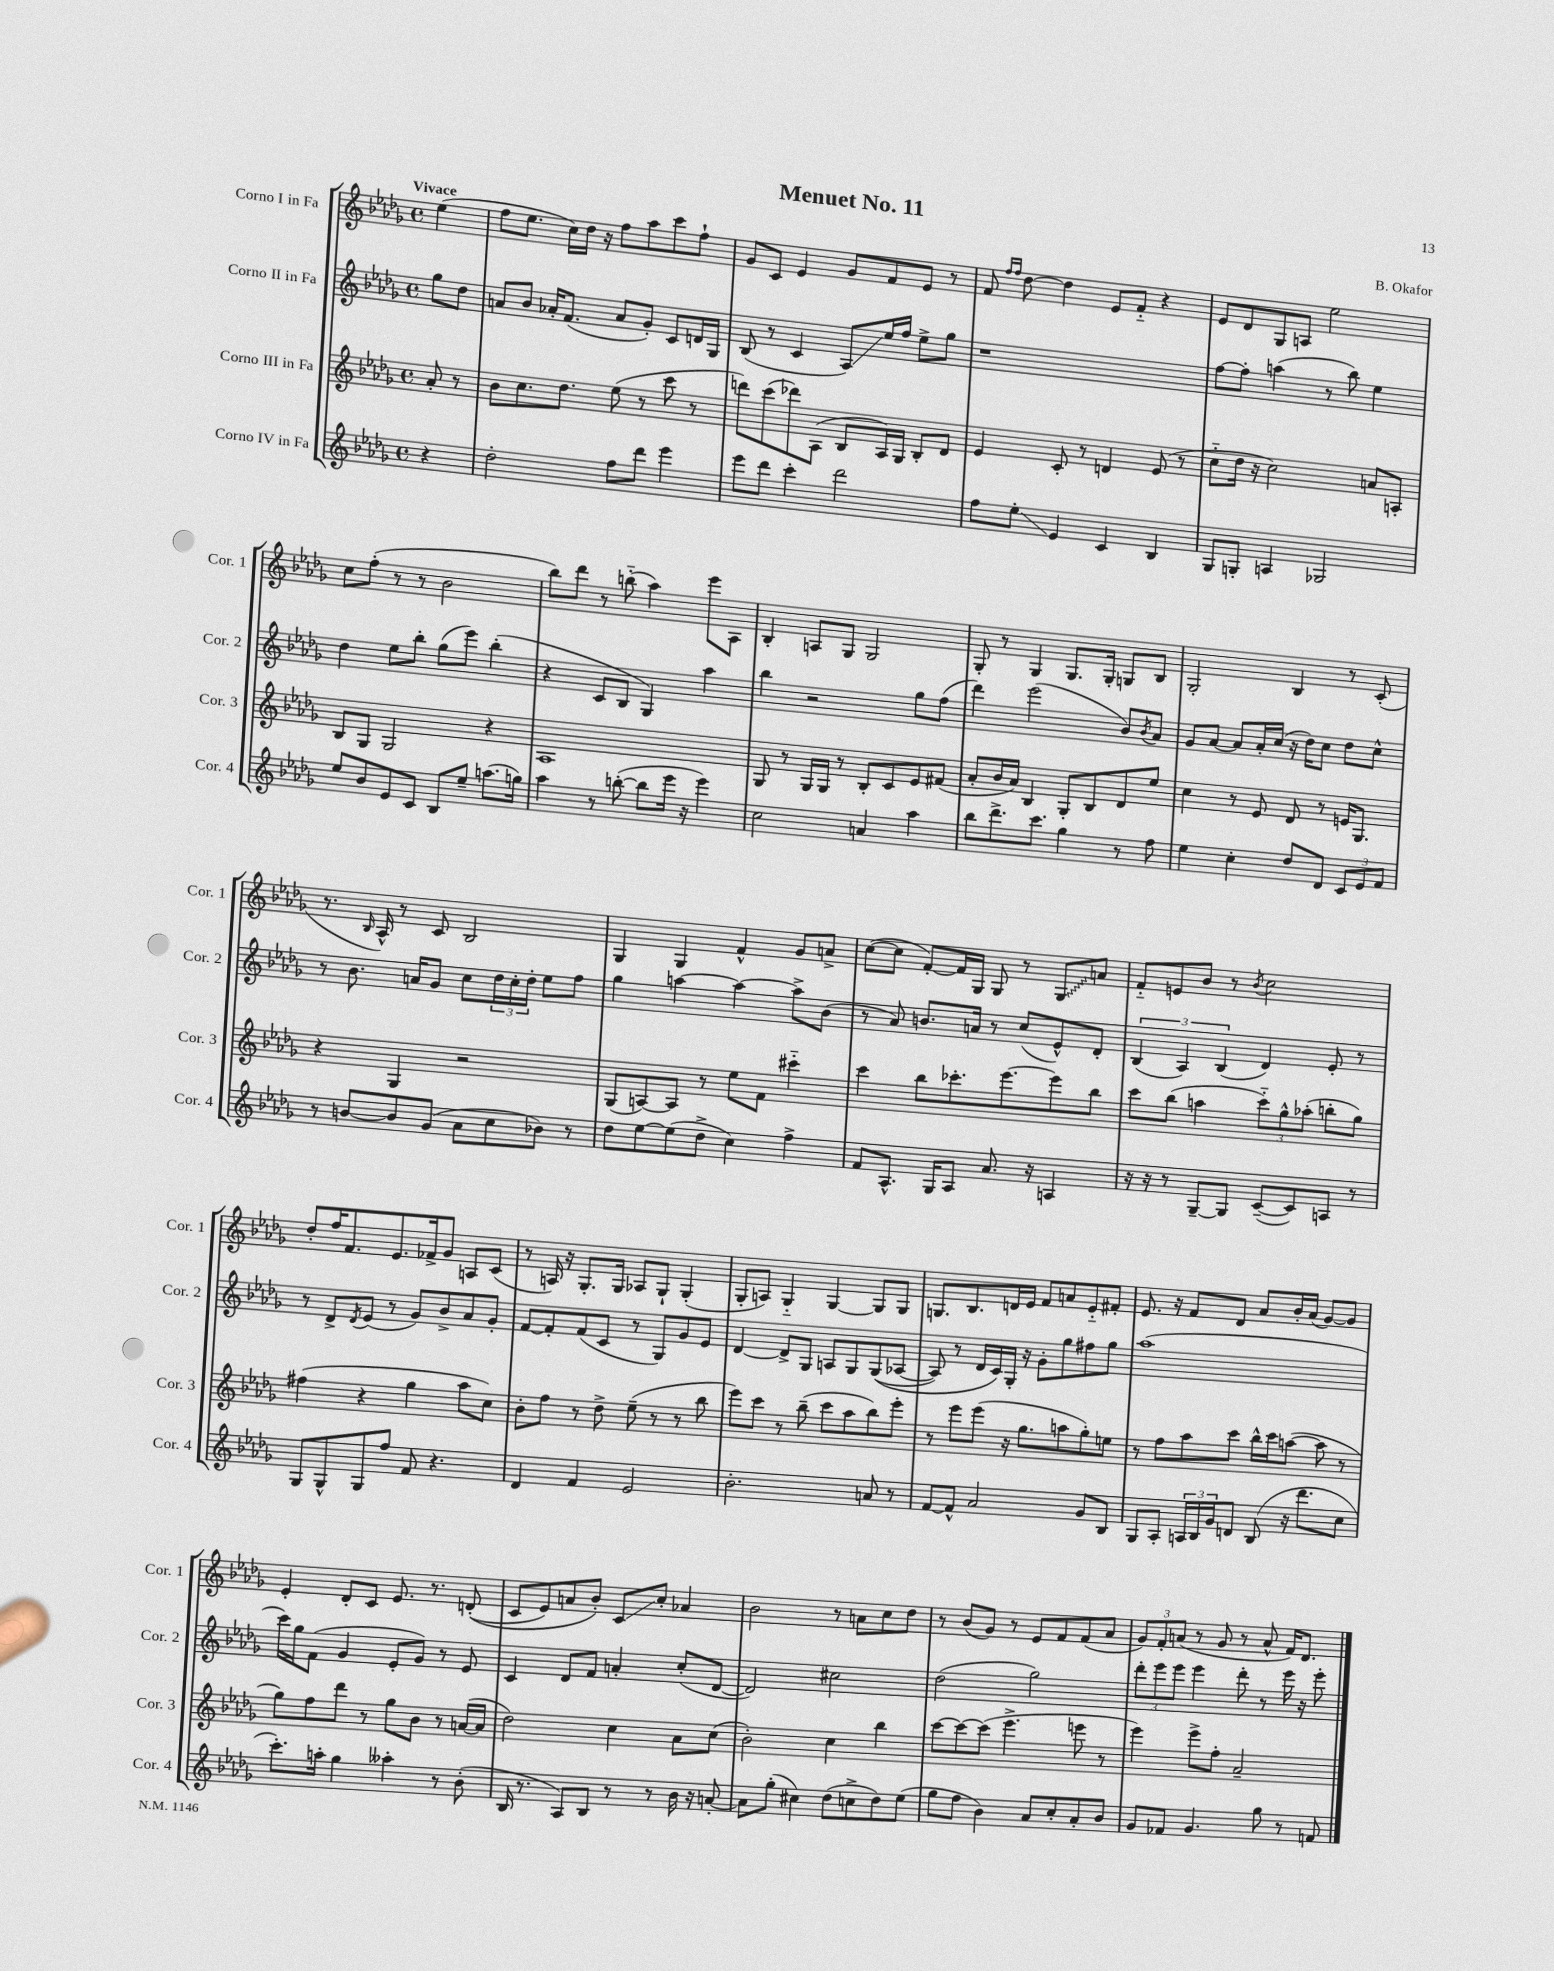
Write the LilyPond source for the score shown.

\header { title = "Menuet No. 11" composer = "B. Okafor" }
<<
\new StaffGroup <<
\new Staff = "s0" \with { instrumentName = "Corno I in Fa" shortInstrumentName = "Cor. 1" } {
    \clef treble \key des \major \defaultTimeSignature \time 4/4 \partial 4 \tempo "Vivace"
    ees''4( |
    f''8 ees''8. c''16) des''16 r16 f''8 aes''8 c'''8 f''8-! |
    ges'8 c'8 ees'4 ges'8 f'8 ees'8 r8 |
    f'8 \grace { f''16 f''16 } des''8~ des''4 ees'8 f'8-_ r4 |
    ees'8 des'8 ges8 a8 ees''2 |
    c''8 f''8-.( r8 r8 bes'2 |
    bes''8) des'''8 r8 b''8-_( aes''4) ees'''8 aes8 |
    bes4-. a8 ges8 ges2 |
    ges8-. r8 ges4 ges8. ges16-. g8 bes8 |
    ges2-. bes4 r8 c'8-.( |
    r8. \grace { bes16 } aes16-^) r8 c'8 bes2 |
    ges4 ges4 f'4-^ ges'8 a'8-> |
    c''8~( c''8 f'8~-.) f'16 ges16 ges8 r8 \once \override Glissando.style = #'zigzag ges8\glissando a'8 |
    f'8-_ e'8 bes'8 r8 \acciaccatura { bes'8 } c''2 |
    des''8-. f''16 f'8. ees'8. fes'16-> ges'8 a8 c'8( |
    r8 a16) r16 ges8.-. ges16 aes8 ges8-! ges4-.( |
    ges8-. a8) ges4-_ ges4~ ges8 ges8 |
    g8. bes8. d'16 ees'16 f'8 a'8 ees'8-_ fis'8-. |
    ees'8. r16 f'8 des'8 aes'8 bes'16-. aes'16( ges'8~) ges'8 |
    ees'4-. des'8-. c'8 ees'8. r8. d'8-.(\( |
    c'8 ees'8) a'8 bes'8-.\) c'8\glissando c''8-. aes'4 |
    bes'2 r8 a'8 c''8 des''8 |
    r8 bes'8( ges'8) r8 ees'8 f'8 f'8( aes'8 |
    \tuplet 3/2 { ges'8) f'8-. a'8( } r8 ges'8 r8 a'8-^ f'16) des'8. \bar "|." |
}
\new Staff = "s1" \with { instrumentName = "Corno II in Fa" shortInstrumentName = "Cor. 2" } {
    \clef treble \key des \major \defaultTimeSignature \time 4/4 \partial 4
    ges''8 des''8 |
    a'8 bes'8 aes'16-. f'8.( aes'8 ges'8-.) c'8 d'16 ges16 |
    bes8( r8 c'4 aes8\glissando) ees''16 f''16 ees''8-> ges''8 |
    r1 |
    f''8~ f''8-. a''4( r8 bes''8) ees''4 |
    des''4 ees''8 bes''8-. ges''8( ees'''8) bes''4-.( |
    r4 c'8 bes8 ges4) aes''4 |
    bes''4 r2 ges''8 f''8( |
    des'''4) ees'''2( bes'8) \acciaccatura { bes'8 } aes'8 |
    ges'8 aes'8~ aes'8 aes'16-. c''16( r16 des''16) c''8 des''8 c''8-^ |
    r8 bes'8. a'16 ges'8 c''8 \tuplet 3/2 { des''16 c''16-. des''16-. } ees''8 f''8 |
    ges''4 a''4~ a''4~ a''8-> bes'8( |
    r8 aes'8) b'8. a'16 r8 c''8( ees'8-^) des'8-. |
    \tuplet 3/2 { bes4( aes4) bes4( } des'4) ees'8-. r8 |
    r8 des'8-> \acciaccatura { des'8 } ees'8( r8 ges'8) bes'8-> aes'8 ges'8-. |
    f'8~ f'8-. f'8( c'8 r8 ges8) ges'8 ees'8 |
    des'4~ des'8-> ges8 a8 ges8 ges8(\( aes8~ |
    aes8) r8 des'16 c'16\) ges16-. r16 ges'8-. ges''8 fis''8 ges''8 |
    aes''1( |
    c'''16) ges''16 f'8( ges'4 ees'8-. ges'8) r8 ees'8 |
    c'4 des'8 f'8 a'4-. c''8-.( des'8~ |
    des'2) cis''2 |
    des''2( ges''2) |
    \tuplet 3/2 { des'''8-. ees'''8 ees'''8 } ees'''4 des'''8-. r8 ees'''16 r16 ees'''8-. \bar "|." |
}
\new Staff = "s2" \with { instrumentName = "Corno III in Fa" shortInstrumentName = "Cor. 3" } {
    \clef treble \key des \major \defaultTimeSignature \time 4/4 \partial 4
    aes'8-. r8 |
    bes'8 c''8. des''8. ees''8( r8 c'''8 r8 |
    d'''8) c'''8( des'''8) aes8( bes8 aes16) ges16 bes8-. des'8 |
    ees'4 c'8-. r8 d'4 ees'8( r8 |
    c''8-_ des''16 r16 c''2) a'8 a8-. |
    bes8 ges8 ges2 r4 |
    aes1 |
    ges8 r8 ges16 ges16 r8 bes8-. c'8 ees'8 fis'8( |
    aes'8-. bes'16 aes'16) bes4 ges8-. bes8 des'8 ees''8 |
    c''4 r8 ees'8 des'8 r8 e'16 ges8. |
    r4 ges4 r2 |
    ges8( a8~) a8 r8 ees''8 f'8 cis'''4-_ |
    c'''4 bes''8 ces'''8.-. ees'''8.~ ees'''8 bes''8 |
    c'''8 bes''8( a''4 \tuplet 3/2 { c'''8-_) ges''8-^ aes''8-.( } b''8-. ges''8) |
    fis''4( r4 ges''4 aes''8 c''8) |
    bes'8-. f''8 r8 des''8-> ees''8--( r8 r8 bes''8 |
    ees'''8) c'''8 r8 bes''8--( c'''8 aes''8 bes''8) ees'''8-. |
    r8 ees'''8 ees'''8( r16 ges''8. a''8 ges''8-.) e''8 |
    r8 f''8 aes''8 c'''8 bes''16-^ c'''16 a''8~( a''8 r8 |
    ges''8) f''8 des'''8 r8 ges''8 bes'8 r8 a'16~( a'16 |
    des''2) c''4 aes'8 c''8( |
    bes'2-.) c''4 bes''4 |
    c'''8~ c'''8~ c'''8( ees'''4.-> e'''8 r8 |
    ees'''4) ees'''8-> f''8-. aes'2-- \bar "|." |
}
\new Staff = "s3" \with { instrumentName = "Corno IV in Fa" shortInstrumentName = "Cor. 4" } {
    \clef treble \key des \major \defaultTimeSignature \time 4/4 \partial 4
    r4 |
    des''2-. f''8 des'''8 ees'''4 |
    ees'''8 des'''8 c'''4-. des'''2 |
    f''8 ees''8-.\glissando ees'4 c'4 bes4 |
    ges8 g8-. a4 ges2 |
    ees''8 bes'8 ees'8 c'8 bes8 ees''8-- a''8.( g''16) |
    aes''4 r8 b''8~-.( b''8 ees'''16 r16 ees'''4) |
    c''2 a'4 aes''4 |
    bes''8 des'''8.-> c'''8. ges''4 r8 f''8 |
    ees''4 c''4-. des''8 des'8 \tuplet 3/2 { c'8 ees'8 f'8 } |
    r8 b'8~ b'8 ges'8( aes'8 c''8 bes'8) r8 |
    des''8 ees''8~ ees''8( des''8-> c''4) f''4-> |
    f'8 aes8.-^ ges16 aes8 aes'8. r16 a4 |
    r16 r16 r8 ges8~-- ges8 c'8~--( c'8) a8 r8 |
    ges8 ges8-^ ges8 f''8 f'8 r4. |
    des'4 f'4 ees'2 |
    bes'2.-. a'8 r8 |
    f'8~ f'8-^ aes'2 ges'8 bes8 |
    ges8 aes8-. \tuplet 3/2 { a16 bes16 ges'16 } d'8 bes8( r16 des'''8. c''8 |
    c'''8.-.) a''16-. ges''4 aeses''4-. r8 bes'8-.( |
    bes16 r8. aes8) bes8 r8 r8 bes'16 r16 a'8~-. |
    a'8 ges''8-.( cis''4) des''8( c''8-> des''8) ees''8( |
    ges''8 f''8 bes'4) aes'8 c''8-. aes'8-. bes'8 |
    ges'8 fes'8 ges'4. ges''8 r8 f'8 \bar "|." |
}
>>
>>
\layout { \context { \Score \remove "Bar_number_engraver" } }
